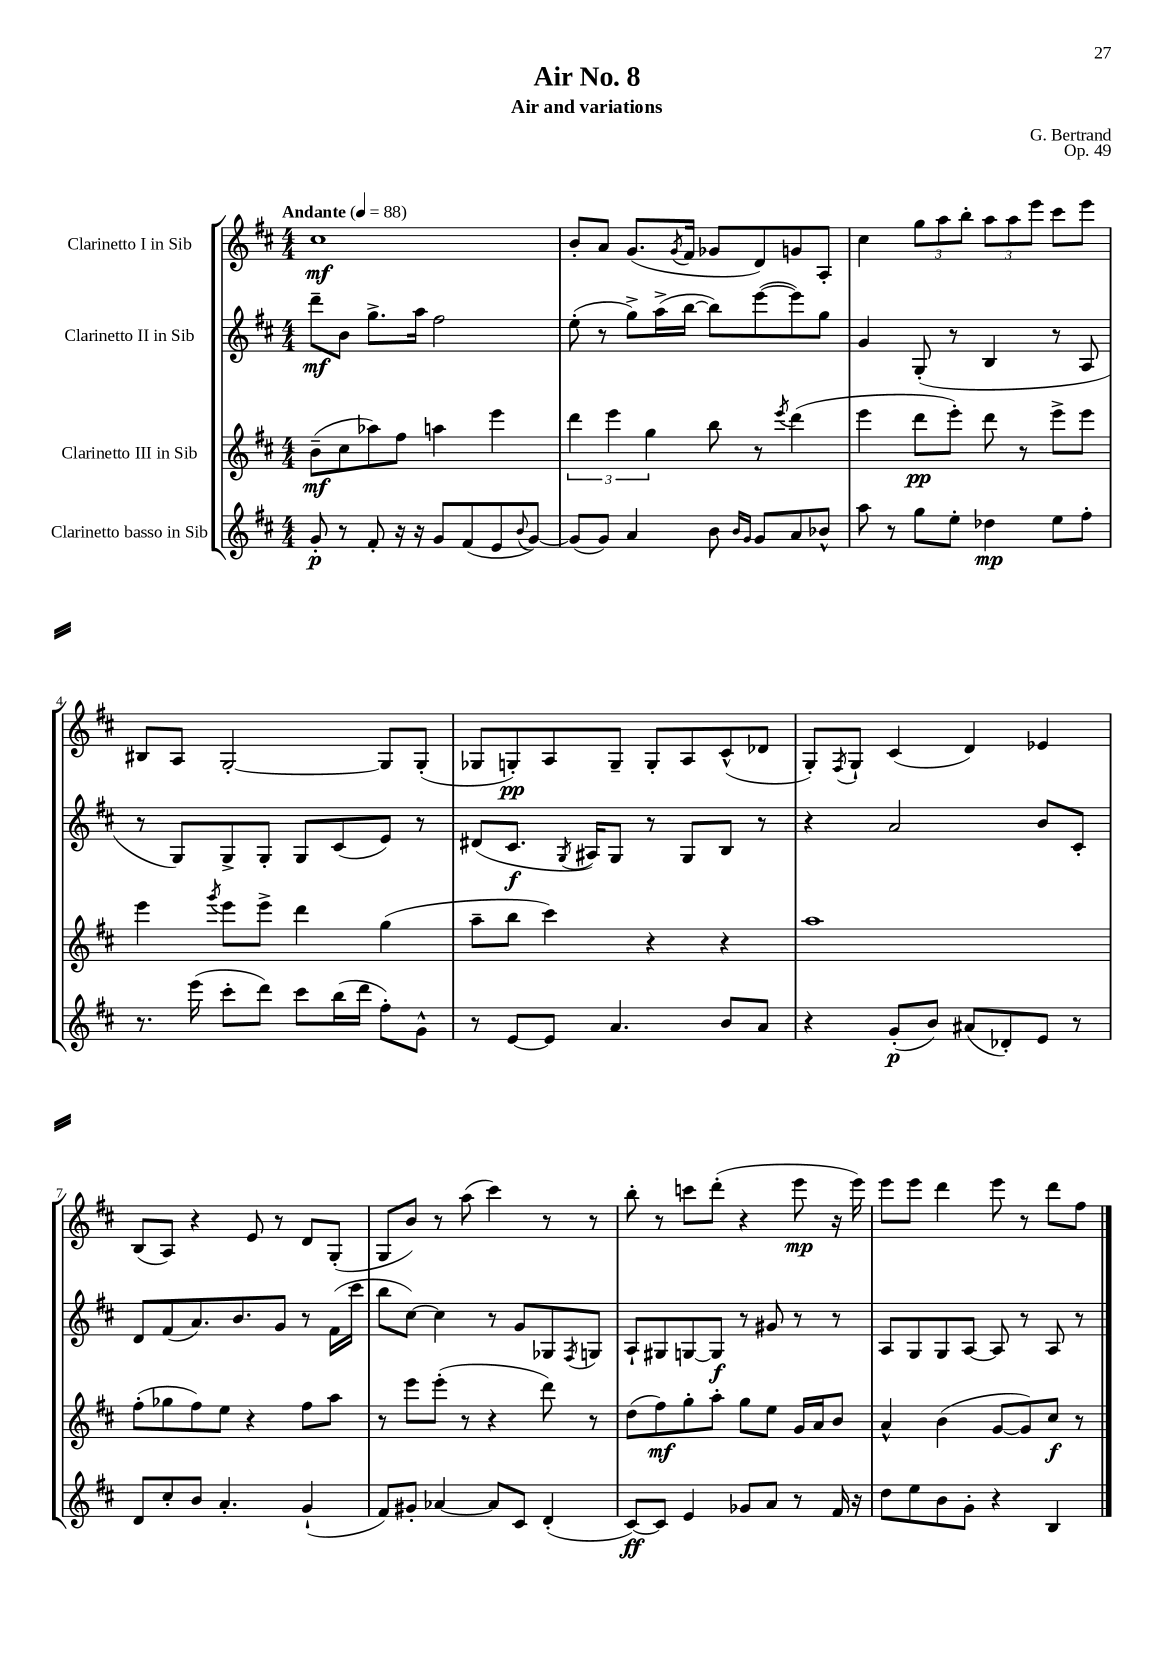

**kern	**dynam	**kern	**dynam	**kern	**dynam	**kern	**dynam
*part4	*part4	*part3	*part3	*part2	*part2	*part1	*part1
*staff4	*staff4	*staff3	*staff3	*staff2	*staff2	*staff1	*staff1
*I"Clarinetto basso in Sib	*	*I"Clarinetto III in Sib	*	*I"Clarinetto II in Sib	*	*I"Clarinetto I in Sib	*
*clefG2	*	*clefG2	*	*clefG2	*	*clefG2	*
*k[f#c#]	*	*k[f#c#]	*	*k[f#c#]	*	*k[f#c#]	*
*M4/4	*	*M4/4	*	*M4/4	*	*M4/4	*
*MM88	*	*MM88	*	*MM88	*	*MM88	*
=1	=1	=1	=1	=1	=1	=1	=1
!	!	!	!	!	!	!LO:TX:a:B:t=Andante	!
8g'/	p	(8b~\L	mf	8ddd~\L	mf	1cc#	mf
8r	.	8cc#\	.	8b\J	.	.	.
8f#'/	.	8aa-X\)	.	8.gg^\L	.	.	.
16r	.	8ff#\J	.	.	.	.	.
16r	.	.	.	16aa\Jk	.	.	.
8g/L	.	4aan\	.	2ff#\	.	.	.
(8f#/	.	.	.	.	.	.	.
8e/	.	4eee\	.	.	.	.	.
8qqb/	.	.	.	.	.	.	.
[8g/J)	.	.	.	.	.	.	.
=2	=2	=2	=2	=2	=2	=2	=2
(8g/L]	.	6ddd\	.	(8ee'\	.	8b'/L	.
8g/J)	.	.	.	8r	.	8a/J	.
.	.	6eee\	.	.	.	.	.
4a/	.	.	.	8gg^\L)	.	(8.g/L	.
.	.	6gg\	.	.	.	.	.
.	.	.	.	(16aa^\L	.	.	.
.	.	.	.	.	.	8qg/	.
.	.	.	.	[16bb\JJ	.	16f#/Jk	.
8b\	.	8bb\	.	8bb\L])	.	8g-X/L	.
16qqb/LL	.	.	.	.	.	.	.
16qqg/JJ	.	.	.	.	.	.	.
8g/L	.	8r	.	([8eee\	.	8d/)	.
.	.	8qeee/	.	.	.	.	.
8a/	.	(4ddd\	.	8eee\])	.	8gn/	.
8b-X^^/J	.	.	.	8gg\J	.	8A'/J	.
=3	=3	=3	=3	=3	=3	=3	=3
8aa\	.	4eee\	.	4g/	.	4cc#\	.
8r	.	.	.	.	.	.	.
8gg\L	.	8ddd\L	pp	(8G'/	.	12gg\L	.
.	.	.	.	.	.	12aa\	.
8ee'\J	.	8eee'\J)	.	8r	.	.	.
.	.	.	.	.	.	12bb'\J	.
4dd-X\	mp	8ddd\	.	4B/	.	12aa\L	.
.	.	.	.	.	.	12aa\	.
.	.	8r	.	.	.	.	.
.	.	.	.	.	.	12eee\J	.
8ee\L	.	8eee^\L	.	8r	.	8ccc#\L	.
8ff#'\J	.	8eee\J	.	8A/	.	8eee\J	.
!!LO:LB:g=z
=4	=4	=4	=4	=4	=4	=4	=4
8.r	.	4eee\	.	8r	.	8B#X/L	.
.	.	.	.	8G/L)	.	8A/J	.
(16eee\	.	.	.	.	.	.	.
.	.	8qggg/	.	.	.	.	.
8ccc#'\L	.	8eee\L	.	8G^/	.	[2G'/	.
8ddd\J)	.	8eee^\J	.	8G'/J	.	.	.
8ccc#\L	.	4ddd\	.	8G/L	.	.	.
(16bb\L	.	.	.	(8c#/	.	.	.
16ddd\JJ	.	.	.	.	.	.	.
8ff#'\L)	.	(4gg\	.	8e/J)	.	8G/L]	.
8g^^\J	.	.	.	8r	.	(8G'/J	.
=5	=5	=5	=5	=5	=5	=5	=5
8r	.	8aa~\L	.	(8d#X/L	.	8G-X/L	.
[8e/L	.	8bb\J	.	8.c#/J	f	8Gn'/)	pp
8e/J]	.	4ccc#\)	.	.	.	8A/	.
.	.	.	.	8qG/	.	.	.
.	.	.	.	16A#X/KL)	.	.	.
4.a/	.	.	.	8G/J	.	8G~/J	.
.	.	4r	.	8r	.	8G'/L	.
.	.	.	.	8G/L	.	8A/	.
8b/L	.	4r	.	8B/J	.	(8c#^^/	.
8a/J	.	.	.	8r	.	8d-X/J	.
=6	=6	=6	=6	=6	=6	=6	=6
4r	.	1aa	.	4r	.	8G'/L)	.
.	.	.	.	.	.	8qF#/	.
.	.	.	.	.	.	8G`/J	.
(8g'/L	p	.	.	2a/	.	(4c#/	.
8b/J)	.	.	.	.	.	.	.
(8a#X/L	.	.	.	.	.	4d/)	.
8d-X'/)	.	.	.	.	.	.	.
8e/J	.	.	.	8b/L	.	4e-X/	.
8r	.	.	.	8c#'/J	.	.	.
!!LO:LB:g=z
=7	=7	=7	=7	=7	=7	=7	=7
8d/L	.	(8ff#'\L	.	8d/L	.	(8B/L	.
8cc#'/	.	8gg-X\	.	(8f#/	.	8A/J)	.
8b/J	.	8ff#\)	.	8.a/)	.	4r	.
4.a'/	.	8ee\J	.	.	.	.	.
.	.	.	.	8.b/	.	.	.
.	.	4r	.	.	.	8e/	.
.	.	.	.	8g/J	.	8r	.
(4g`/	.	8ff#\L	.	8r	.	8d/L	.
.	.	8aa\J	.	(16f#\LL	.	(8G'/J	.
.	.	.	.	16ccc#\JJ	.	.	.
=8	=8	=8	=8	=8	=8	=8	=8
8f#/L)	.	8r	.	8bb\L	.	8G/L	.
8g#X'/J	.	8eee\L	.	[8cc#\J)	.	8b/J)	.
[4a-X/	.	(8eee'\J	.	4cc#\]	.	8r	.
.	.	8r	.	.	.	(8aa\	.
8a-/L]	.	4r	.	8r	.	4ccc#\)	.
8c#/J	.	.	.	8g/L	.	.	.
(4d'/	.	8ddd\)	.	8G-X/	.	8r	.
.	.	.	.	8qF#/	.	.	.
.	.	8r	.	8Gn/J	.	8r	.
=9	=9	=9	=9	=9	=9	=9	=9
[8c#/L)	ff	(8dd\L	.	8A`/L	.	8bb'\	.
8c#/J]	.	8ff#\)	mf	8G#X/	.	8r	.
4e/	.	8gg'\	.	[8Gn/	.	8cccn\L	.
.	.	8aa'\J	.	8G/J]	f	(8ddd'\J	.
8g-X/L	.	8gg\L	.	8r	.	4r	.
8a/J	.	8ee\J	.	8g#X/	.	.	.
8r	.	16g/LL	.	8r	.	8eee\	mp
.	.	16a/J	.	.	.	.	.
16f#/	.	8b/J	.	8r	.	16r	.
16r	.	.	.	.	.	16eee\)	.
=10	=10	=10	=10	=10	=10	=10	=10
8dd\L	.	4a^^/	.	8A/L	.	8eee\L	.
8ee\	.	.	.	8G/	.	8eee\J	.
8b\	.	(4b\	.	8G/	.	4ddd\	.
8g'\J	.	.	.	[8A/J	.	.	.
4r	.	[8g/L	.	8A/]	.	8eee\	.
.	.	8g/])	.	8r	.	8r	.
4B/	.	8cc#/J	f	8A/	.	8ddd\L	.
.	.	8r	.	8r	.	8ff#\J	.
==	==	==	==	==	==	==	==
*-	*-	*-	*-	*-	*-	*-	*-
